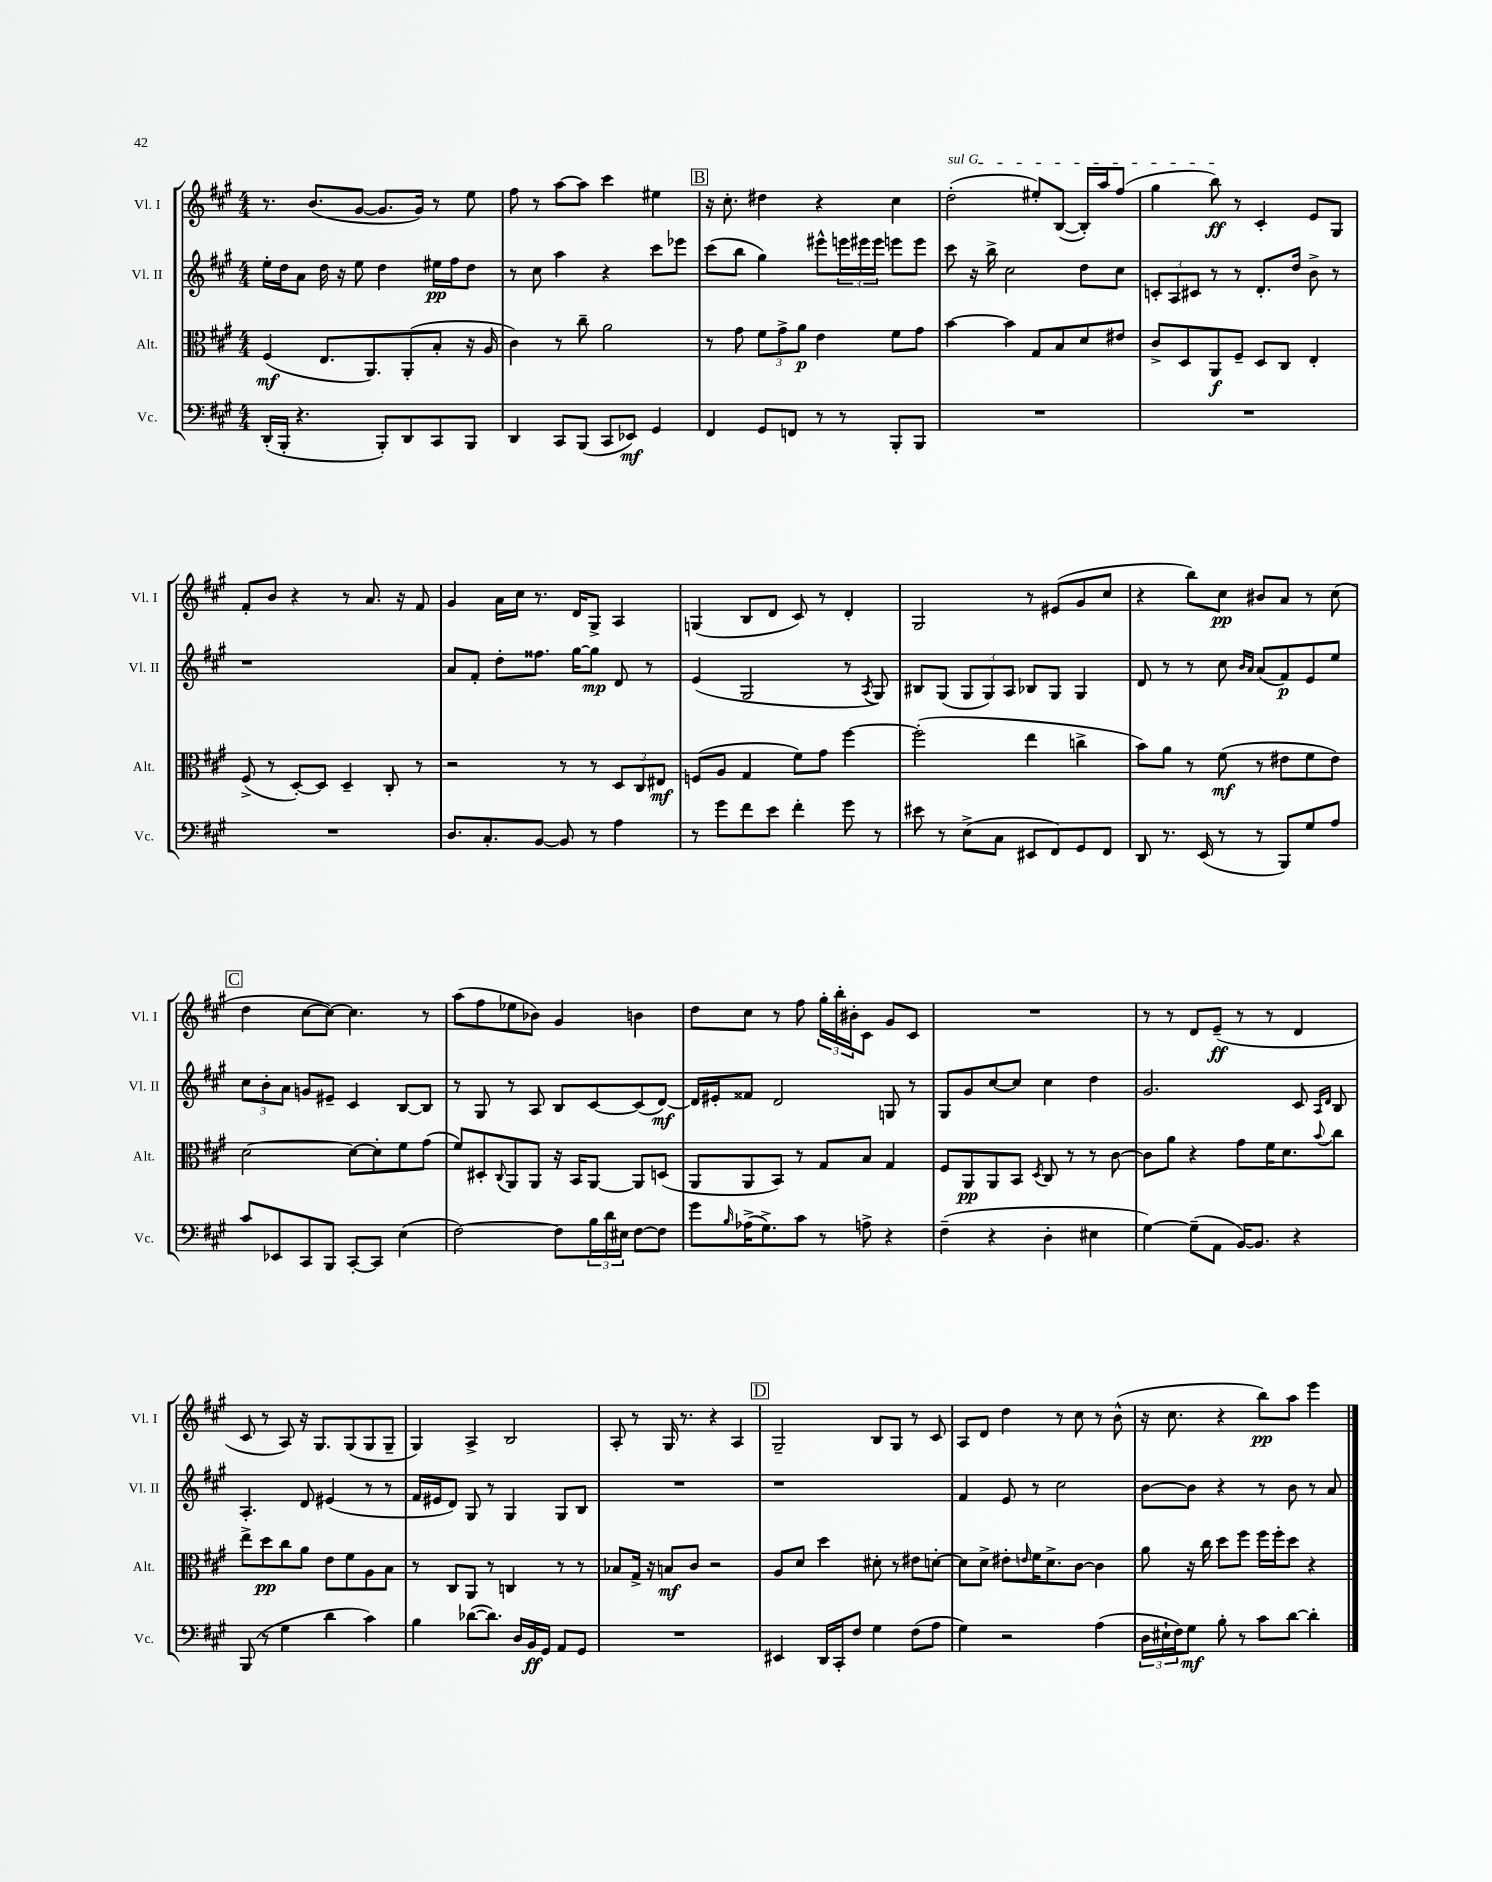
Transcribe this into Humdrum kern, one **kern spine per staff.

**kern	**dynam	**kern	**dynam	**kern	**dynam	**kern	**dynam
*part4	*part4	*part3	*part3	*part2	*part2	*part1	*part1
*staff4	*staff4	*staff3	*staff3	*staff2	*staff2	*staff1	*staff1
*I"Vc.	*	*I"Alt.	*	*I"Vl. II	*	*I"Vl. I	*
*I'Vc.	*	*I'Alt.	*	*I'Vl. II	*	*I'Vl. I	*
*clefF4	*	*clefC3	*	*clefG2	*	*clefG2	*
*k[f#c#g#]	*	*k[f#c#g#]	*	*k[f#c#g#]	*	*k[f#c#g#]	*
*M4/4	*	*M4/4	*	*M4/4	*	*M4/4	*
=11	=11	=11	=11	=11	=11	=11	=11
(16DD'/LL	.	(4F#/	mf	16ee'\LL	.	8.r	.
16BBB'/JJ	.	.	.	16dd\J	.	.	.
4.r	.	.	.	8a\J	.	.	.
.	.	.	.	.	.	(8.b/L	.
.	.	8.E/L	.	16dd\	.	.	.
.	.	.	.	16r	.	.	.
.	.	.	.	8ee\	.	[8g#/J	.
.	.	8.AA/)	.	.	.	.	.
8BBB'/L)	.	.	.	4dd\	.	8.g#/L]	.
8DD/	.	(8AA'/	.	.	.	.	.
.	.	.	.	.	.	16g#/Jk)	.
8CC#/	.	8B'/J	.	16ee#X\LL	pp	8r	.
.	.	.	.	16ff#\J	.	.	.
8BBB/J	.	16r	.	8dd\J	.	8ee\	.
.	.	16A/	.	.	.	.	.
=12	=12	=12	=12	=12	=12	=12	=12
4DD/	.	4c#\)	.	8r	.	8ff#\	.
.	.	.	.	8cc#\	.	8r	.
8CC#/L	.	8r	.	4aa\	.	[8aa\L	.
(8BBB/J	.	8cc#~\	.	.	.	8aa\J]	.
8CC#/L	.	2a\	.	4r	.	4ccc#\	.
8EE-X/J)	mf	.	.	.	.	.	.
4GG#/	.	.	.	8ccc#\L	.	4ee#X\	.
.	.	.	.	8eee-X\J	.	.	.
!!LO:REH:place=s1:t=B
=13	=13	=13	=13	=13	=13	=13	=13
4FF#/	.	8r	.	(8ccc#\L	.	16r	.
.	.	.	.	.	.	8.cc#'\	.
.	.	8g#\	.	8bb\J	.	.	.
8GG#/L	.	12f#\L	.	4gg#\)	.	4dd#X\	.
.	.	12g#^\	.	.	.	.	.
8FFn/J	.	.	.	.	.	.	.
.	.	12a\J	p	.	.	.	.
8r	.	4e\	.	8eee#X^^\L	.	4r	.
8r	.	.	.	24eeen\L	.	.	.
.	.	.	.	24eee#X\	.	.	.
.	.	.	.	24eee#\JJ	.	.	.
8BBB'/L	.	8f#\L	.	8eeen\L	.	4cc#\	.
8BBB/J	.	8g#\J	.	8eee\J	.	.	.
=14	=14	=14	=14	=14	=14	=14	=14
!	!	!	!	!	!	!LO:TX:a:i:t=sul G	!
1r	.	[4b\	.	8ccc#\	.	(2dd'\	.
.	.	.	.	16r	.	.	.
.	.	.	.	16bb^\	.	.	.
.	.	4b\]	.	2cc#\	.	.	.
.	.	8G#/L	.	.	.	8ee#X'/L)	.
.	.	8B/	.	.	.	([8B/J	.
.	.	8d/	.	8dd\L	.	16B'/LL])	.
.	.	.	.	.	.	16aa/J	.
.	.	8e#X/J	.	8cc#\J	.	(8ff#/J	.
=15	=15	=15	=15	=15	=15	=15	=15
1r	.	8c#^/L	.	12cn'/L	.	4gg#\	.
.	.	.	.	12A/	.	.	.
.	.	8D/	.	.	.	.	.
.	.	.	.	12c#X/J	.	.	.
.	.	8AA/	f	8r	.	8bb\)	ff
.	.	8F#~/J	.	8r	.	8r	.
.	.	8D/L	.	8.d'/L	.	4c#'/	.
.	.	8C#/J	.	.	.	.	.
.	.	.	.	16dd/Jk	.	.	.
.	.	4E'/	.	8b^\	.	8e/L	.
.	.	.	.	8r	.	8G#/J	.
!!LO:LB:g=z
=16	=16	=16	=16	=16	=16	=16	=16
1r	.	(8F#^/	.	1r	.	8f#'/L	.
.	.	8r	.	.	.	8b/J	.
.	.	[8D'/L)	.	.	.	4r	.
.	.	8D/J]	.	.	.	.	.
.	.	4D~/	.	.	.	8r	.
.	.	.	.	.	.	8.a/	.
.	.	8C#'/	.	.	.	.	.
.	.	.	.	.	.	16r	.
.	.	8r	.	.	.	8f#/	.
=17	=17	=17	=17	=17	=17	=17	=17
8.D/L	.	2r	.	8a/L	.	4g#/	.
.	.	.	.	8f#'/J	.	.	.
8.C#'/	.	.	.	.	.	.	.
.	.	.	.	8dd'\L	.	16a\LL	.
.	.	.	.	.	.	16cc#\JJ	.
[8BB/J	.	.	.	8.ff##X\J	.	8.r	.
8BB/]	.	8r	.	.	.	.	.
.	.	.	.	[16gg#\KL	.	16d/KL	.
8r	.	8r	.	8gg#\J]	mp	8G#^/J	.
4A\	.	12D/L	.	8d/	.	4A/	.
.	.	12C#/	.	.	.	.	.
.	.	.	.	8r	.	.	.
.	.	12E#X/J	mf	.	.	.	.
=18	=18	=18	=18	=18	=18	=18	=18
8r	.	(8Fn/L	.	(4e/	.	(4Gn/	.
8g#\L	.	8A/J	.	.	.	.	.
8f#\	.	4G#/	.	2G#/	.	8B/L	.
8e\J	.	.	.	.	.	8d/J	.
4f#'\	.	8f#\L)	.	.	.	8c#/)	.
.	.	8g#\J	.	.	.	8r	.
8g#\	.	[4ff#\	.	8r	.	4d'/	.
.	.	.	.	8qA/	.	.	.
8r	.	.	.	8G#/)	.	.	.
=19	=19	=19	=19	=19	=19	=19	=19
8e#X\	.	(2ff#'\]	.	8B#X/L	.	2G#/	.
8r	.	.	.	(8G#/J	.	.	.
(8E^\L	.	.	.	12G#/L	.	.	.
.	.	.	.	12G#/)	.	.	.
8C#\J	.	.	.	.	.	.	.
.	.	.	.	12A/J	.	.	.
8EE#X/L	.	4ee\	.	8B-X/L	.	8r	.
8FF#/)	.	.	.	8G#/J	.	(8e#X/L	.
8GG#/	.	4ccn^\	.	4G#/	.	8g#/	.
8FF#/J	.	.	.	.	.	8cc#/J	.
=20	=20	=20	=20	=20	=20	=20	=20
8DD/	.	8b\L)	.	8d/	.	4r	.
8.r	.	8a\J	.	8r	.	.	.
.	.	8r	.	8r	.	8bb\L)	.
(16EE/	.	.	.	.	.	.	.
8r	.	(8f#\	mf	8cc#\	.	8cc#\J	pp
.	.	.	.	16qqb/LL	.	.	.
.	.	.	.	16qqa/JJ	.	.	.
8r	.	8r	.	(8a/L	.	8b#X/L	.
8BBB/L)	.	8e#X\L	.	8f#/)	p	8a/J	.
8G#/	.	8f#\	.	8e/	.	8r	.
8A/J	.	8e#\J)	.	8ee/J	.	(8cc#\	.
!!LO:LB:g=z
!!LO:REH:place=s1:t=C
=21	=21	=21	=21	=21	=21	=21	=21
8c#/L	.	[2d\	.	12cc#\L	.	4dd\	.
.	.	.	.	12b'\	.	.	.
8EE-X/	.	.	.	.	.	.	.
.	.	.	.	12a\J	.	.	.
8CC#/	.	.	.	8gn/L	.	[8cc#\L	.
8BBB/J	.	.	.	8e#X~/J	.	8cc#\J_)	.
[8CC#'/L	.	8d\L_	.	4c#/	.	4.cc#\]	.
8CC#/J]	.	8d'\]	.	.	.	.	.
(4E\	.	8f#\	.	[8B/L	.	.	.
.	.	(8g#\J	.	8B/J]	.	8r	.
=22	=22	=22	=22	=22	=22	=22	=22
[2F#\)	.	8f#/L)	.	8r	.	(8aa\L	.
.	.	8D#X'/	.	8G#/	.	8ff#\	.
.	.	8qqC#/	.	.	.	.	.
.	.	8AA/	.	8r	.	8ee-X\	.
.	.	8AA/J	.	8A/	.	8b-X\J)	.
8F#\L]	.	16r	.	8B/L	.	4g#/	.
.	.	16BB/KL	.	.	.	.	.
24B\L	.	[8AA/J	.	[8c#/	.	.	.
24d\	.	.	.	.	.	.	.
24E#X\JJ	.	.	.	.	.	.	.
[8F#\L	.	8AA/L]	.	(8c#/]	.	4bn\	.
8F#\J]	.	(8Dn/J	.	[8d/J)	mf	.	.
=23	=23	=23	=23	=23	=23	=23	=23
8g#\L	.	8AA/L	.	16d/LL]	.	8dd\L	.
.	.	.	.	16e#X'/J	.	.	.
16qqB/	.	.	.	.	.	.	.
(16A-X^\K	.	8AA/	.	8f##X/J	.	8cc#\J	.
8.G#^\)	.	.	.	.	.	.	.
.	.	8BB/J)	.	2d/	.	8r	.
8c#\J	.	8r	.	.	.	8ff#\	.
8r	.	8G#/L	.	.	.	24gg#'\LL	.
.	.	.	.	.	.	24bb'\	.
.	.	.	.	.	.	24b#X'\J	.
8An^\	.	8B/J	.	.	.	8c#\J	.
4r	.	4G#/	.	8Gn/	.	8g#/L	.
.	.	.	.	8r	.	8c#/J	.
=24	=24	=24	=24	=24	=24	=24	=24
(4F#~\	.	8F#/L	.	8G#/L	.	1r	.
.	.	8AA/	pp	8g#/	.	.	.
4r	.	8AA/	.	[8cc#/	.	.	.
.	.	8BB/J	.	8cc#/J]	.	.	.
.	.	8qD/	.	.	.	.	.
4D'\	.	8C#/	.	4cc#\	.	.	.
.	.	8r	.	.	.	.	.
4E#X\	.	8r	.	4dd\	.	.	.
.	.	[8c#\	.	.	.	.	.
=25	=25	=25	=25	=25	=25	=25	=25
[4G#\)	.	8c#\L]	.	2.g#/	.	8r	.
.	.	8a\J	.	.	.	8r	.
(8G#~\L]	.	4r	.	.	.	8d/L	.
8AA\J	.	.	.	.	.	(8e~/J	ff
[16BB/KL)	.	8g#\L	.	.	.	8r	.
8.BB/J]	.	.	.	.	.	.	.
.	.	16f#\K	.	.	.	8r	.
.	.	8.d\	.	.	.	.	.
4r	.	.	.	8c#/	.	4d/	.
.	.	.	.	16qqA/LL	.	.	.
.	.	8qqb/	.	16qqd/JJ	.	.	.
.	.	8cc#\J	.	8B/	.	.	.
!!LO:LB:g=z
=26	=26	=26	=26	=26	=26	=26	=26
(8BBB/	.	8ee^\L	.	4.A'/	.	8c#/	.
8r	.	8dd\	pp	.	.	8r	.
4G#\	.	8cc#\	.	.	.	8A/)	.
.	.	8a\J	.	8d/	.	16r	.
.	.	.	.	.	.	8.G#/L	.
4d\	.	8e\L	.	(4e#X/	.	.	.
.	.	8f#\	.	.	.	(8G#/	.
4c#\)	.	8A\	.	8r	.	8G#/	.
.	.	8B\J	.	8r	.	8G#~/J	.
=27	=27	=27	=27	=27	=27	=27	=27
4B\	.	8r	.	16f#/LL	.	4G#/)	.
.	.	.	.	16e#X/J	.	.	.
.	.	8C#/L	.	8d/J)	.	.	.
([8d-X\L	.	8AA/J	.	8G#/	.	4A^/	.
8.d-\J])	.	8r	.	8r	.	.	.
.	.	4Cn/	.	4G#/	.	2B/	.
16D/LL	.	.	.	.	.	.	.
16BB/	ff	.	.	.	.	.	.
16GG#/JJ	.	.	.	.	.	.	.
8AA/L	.	8r	.	8G#/L	.	.	.
8GG#/J	.	8r	.	8B/J	.	.	.
=28	=28	=28	=28	=28	=28	=28	=28
1r	.	8B-X/L	.	1r	.	8A'/	.
.	.	16G#^/Jk	.	.	.	8r	.
.	.	16r	.	.	.	.	.
.	.	8Bn/L	mf	.	.	16G#/	.
.	.	.	.	.	.	8.r	.
.	.	8c#/J	.	.	.	.	.
.	.	2r	.	.	.	4r	.
.	.	.	.	.	.	4A/	.
!!LO:REH:place=s1:t=D
=29	=29	=29	=29	=29	=29	=29	=29
4EE#X/	.	8A/L	.	1r	.	2G#~/	.
.	.	8d/J	.	.	.	.	.
16DD/LL	.	4dd\	.	.	.	.	.
16CC#'/J	.	.	.	.	.	.	.
8F#/J	.	.	.	.	.	.	.
4G#\	.	8d#X'\	.	.	.	8B/L	.
.	.	8r	.	.	.	8G#/J	.
(8F#\L	.	8e#X\L	.	.	.	8r	.
8A\J	.	[8dn'\J	.	.	.	8c#/	.
=30	=30	=30	=30	=30	=30	=30	=30
4G#\)	.	8d\L]	.	4f#/	.	8A/L	.
.	.	8d^\J	.	.	.	8d/J	.
2r	.	8e#X'\L	.	8e/	.	4dd\	.
.	.	16qqen/	.	.	.	.	.
.	.	16f#\K	.	8r	.	.	.
.	.	8.d^\	.	.	.	.	.
.	.	.	.	2cc#\	.	8r	.
.	.	[8c#\J	.	.	.	8cc#\	.
(4A\	.	4c#\]	.	.	.	8r	.
.	.	.	.	.	.	(8b^^\	.
=31	=31	=31	=31	=31	=31	=31	=31
24D\LL	.	8a\	.	[8b\L	.	16r	.
24E#X`\	.	.	.	.	.	.	.
.	.	.	.	.	.	8.cc#\	.
24F#\J)	.	.	.	.	.	.	.
8G#\J	mf	16r	.	8b\J]	.	.	.
.	.	16cc#\	.	.	.	.	.
8B'\	.	8dd\L	.	4r	.	4r	.
8r	.	8ff#\J	.	.	.	.	.
8c#\L	.	16ff#\LL	.	8r	.	8bb\L)	pp
.	.	16ff#'\J	.	.	.	.	.
[8d\J	.	8dd\J	.	8b\	.	8aa\J	.
4d'\]	.	4r	.	8r	.	4eee\	.
.	.	.	.	8a/	.	.	.
==	==	==	==	==	==	==	==
*-	*-	*-	*-	*-	*-	*-	*-
